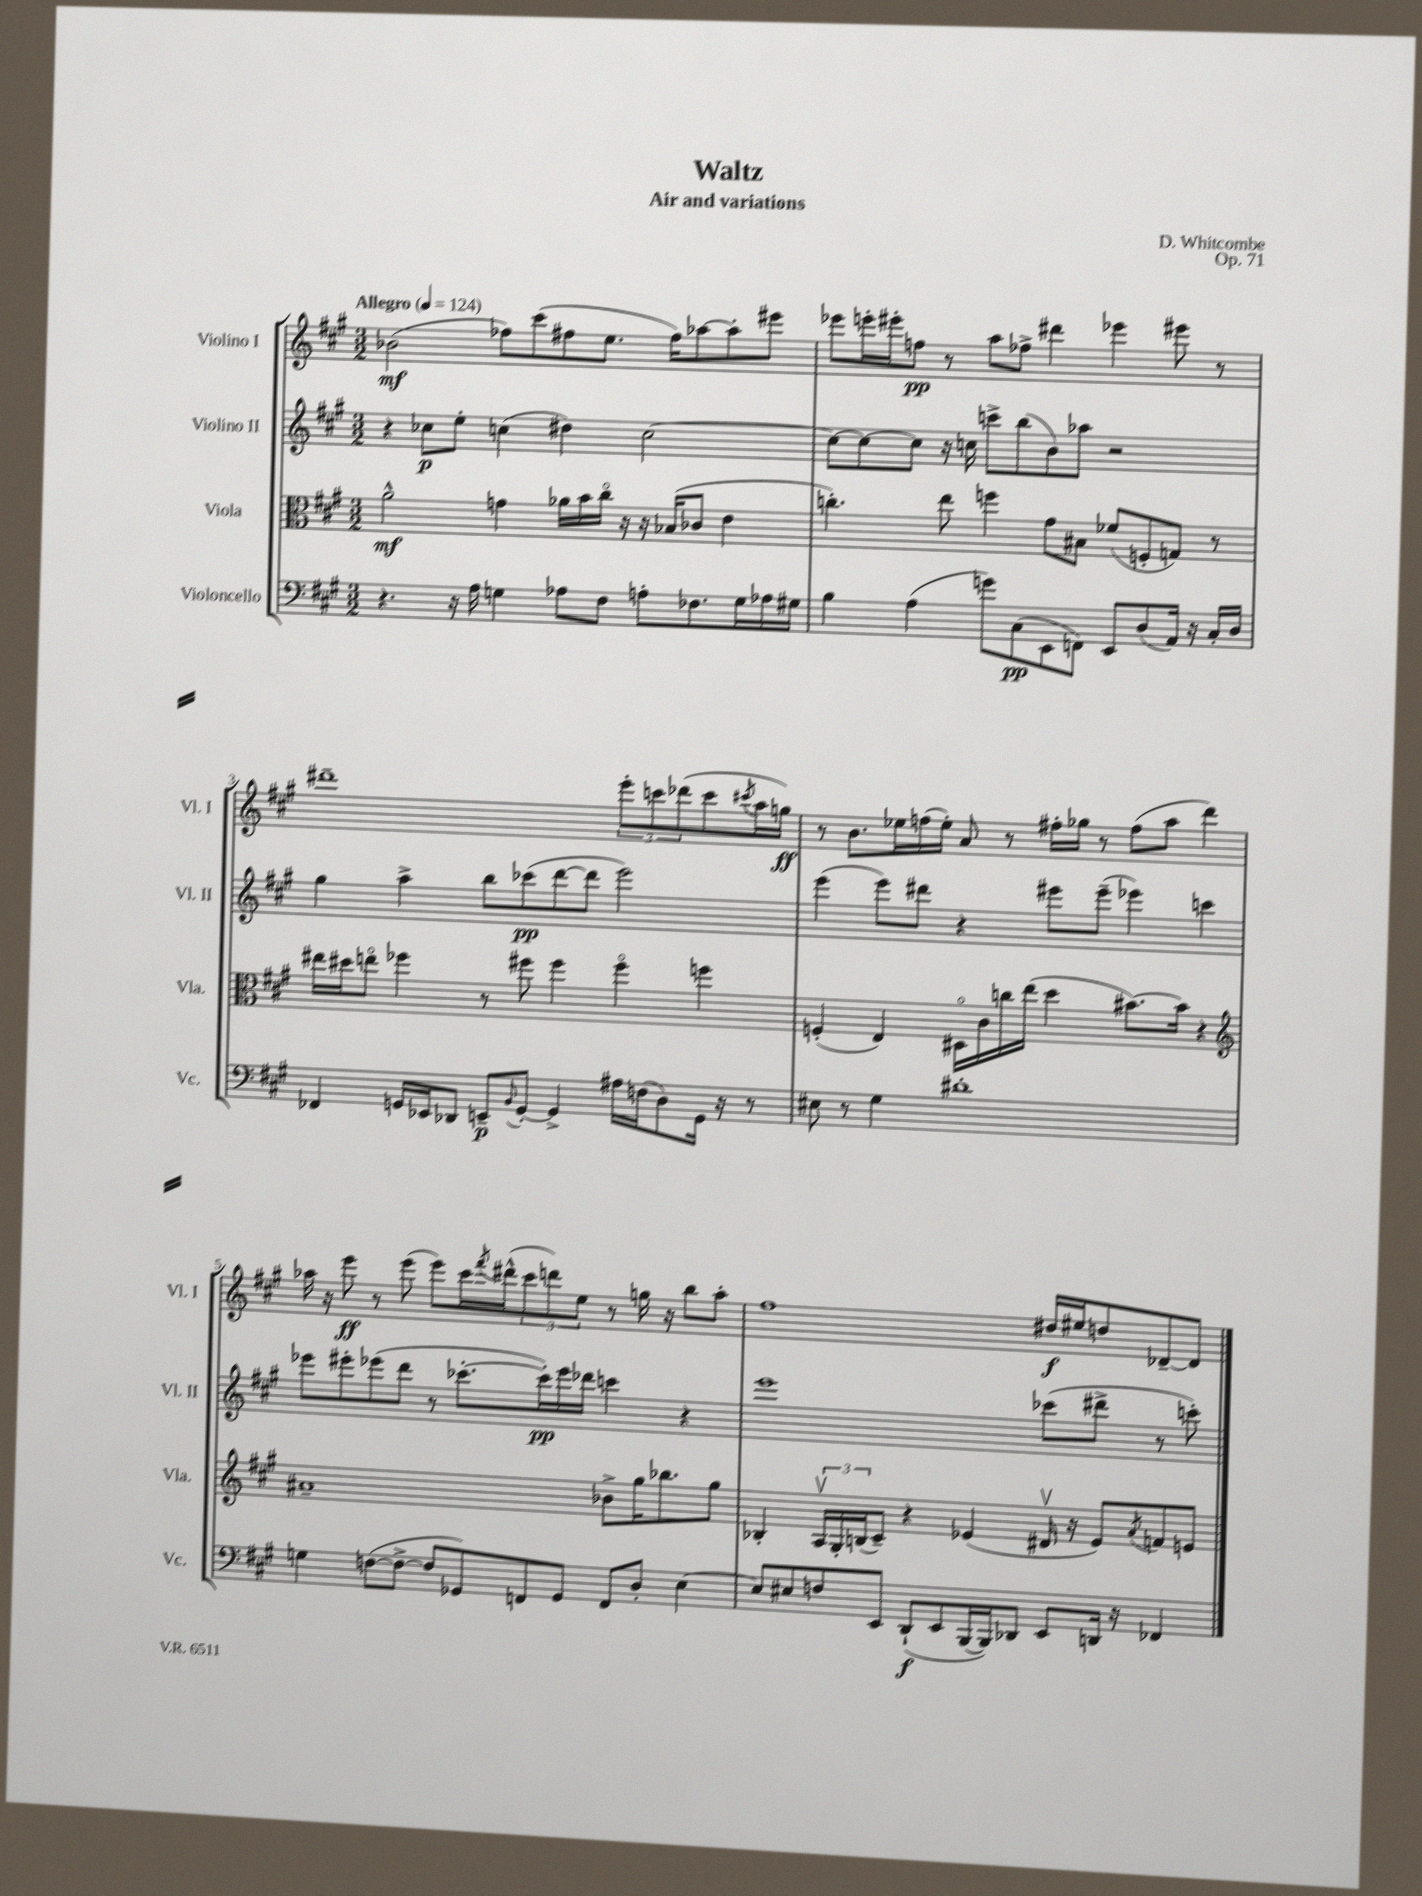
\header { title = "Waltz" composer = "D. Whitcombe" subtitle = "Air and variations" opus = "Op. 71" }
<<
\new StaffGroup <<
\new Staff = "s0" \with { instrumentName = "Violino I" shortInstrumentName = "Vl. I" } {
    \clef treble \key a \major \numericTimeSignature \time 3/2 \tempo "Allegro" 4 = 124
    bes'2\mf( fes''8) cis'''8( fis''8 e''8. fis''16) aes''8~ aes''8-. eis'''8 |
    ees'''8 e'''16-. eis'''16-. f''8\pp r8 a''8 fes''8-> dis'''4 ees'''4 eis'''8 r8 |
    dis'''1-- \tuplet 3/2 { e'''8-. c'''8 des'''8( } c'''8 \acciaccatura { cis'''8 } a''16 g''16\ff) |
    r8 b'8. ees''16 f''16( ees''16-.) a'8 r8 fis''16-. ges''16 r8 fis''8( a''8 d'''4) |
    aes''16 r16 e'''8\ff r8 e'''8( e'''8) cis'''16 \acciaccatura { fis'''8 } dis'''16-^( \tuplet 3/2 { cis'''8 d'''8) e''8 } r8 g''16 r16 b''8 aes''8-. |
    fis''1 dis''16\f eis''16 d''8 des'8~-- des'8 \bar "|." |
}
\new Staff = "s1" \with { instrumentName = "Violino II" shortInstrumentName = "Vl. II" } {
    \clef treble \key a \major \numericTimeSignature \time 3/2
    r4 ces''8\p e''8-. c''4( dis''4) c''2~ |
    c''8~ c''8~ c''8 r16 c''16 c'''8-> b''8( b'8) aes''8 r2 |
    gis''4 a''4-> b''8 ces'''8\pp( d'''8~ d'''8 e'''2) |
    e'''4( e'''8) dis'''8 r4 eis'''8 eis'''8--( ees'''4) c'''4 |
    ees'''8 eis'''8-. ees'''8( d'''8 r8 ces'''8.~-. ces'''16-.\pp) ees'''16 des'''16 c'''4 r4 |
    e'''1 ces'''8( dis'''8-> r8 c'''8-.) \bar "|." |
}
\new Staff = "s2" \with { instrumentName = "Viola" shortInstrumentName = "Vla." } {
    \clef alto \key a \major \numericTimeSignature \time 3/2
    a'2-^\mf g'4 aes'16 b'16 cis''16\flageolet r16 r16 bes16( ces'8 e'4 |
    c''4.-.) e''8 f''4 gis'8 bis8 fes'8( f8-. g8) r8 |
    eis''16 dis''16 e''8\flageolet fes''4 r8 fis''8 fis''4 fis''4\flageolet f''4 |
    f4-.( e4) dis16\flageolet cis'16 c''16 e''16( d''4 bis'8.~) bis'16 r4 |
    \clef treble ais'1-- bes'8-> gis''16 bes''8. gis''8 |
    bes4-. \tuplet 3/2 { a16\upbow gis16-. b16( } cis'8--) r4 ees'4( dis'16\upbow r16 ees'8) \acciaccatura { a'8 } f'8 e'8 \bar "|." |
}
\new Staff = "s3" \with { instrumentName = "Violoncello" shortInstrumentName = "Vc." } {
    \clef bass \key a \major \numericTimeSignature \time 3/2
    r4. r16 a16 g4 aes8 fis8 a8-. fes8. g16 aes16 gis16 |
    b4 a4( g'8) cis8\pp( e,8 f,8) e,8 d8( a,16) r16 cis16-. d16 |
    fes,4 g,16 ees,16 des,8 e,8--\p \appoggiatura { b,8 } g,8~-. g,4-> ais16 f16( d8) g,16 r16 r8 |
    eis8 r8 gis4 dis'1-. |
    g4 f8~( f8~-> f8 ges,8) f,8 ges,8 f,8 d8-. e4~ |
    e8 eis8 f8 e,8 d,8-!\f( e,8 b,,16~ b,,16) des,8 e,8 d,16 r16 fes,4 \bar "|." |
}
>>
>>
